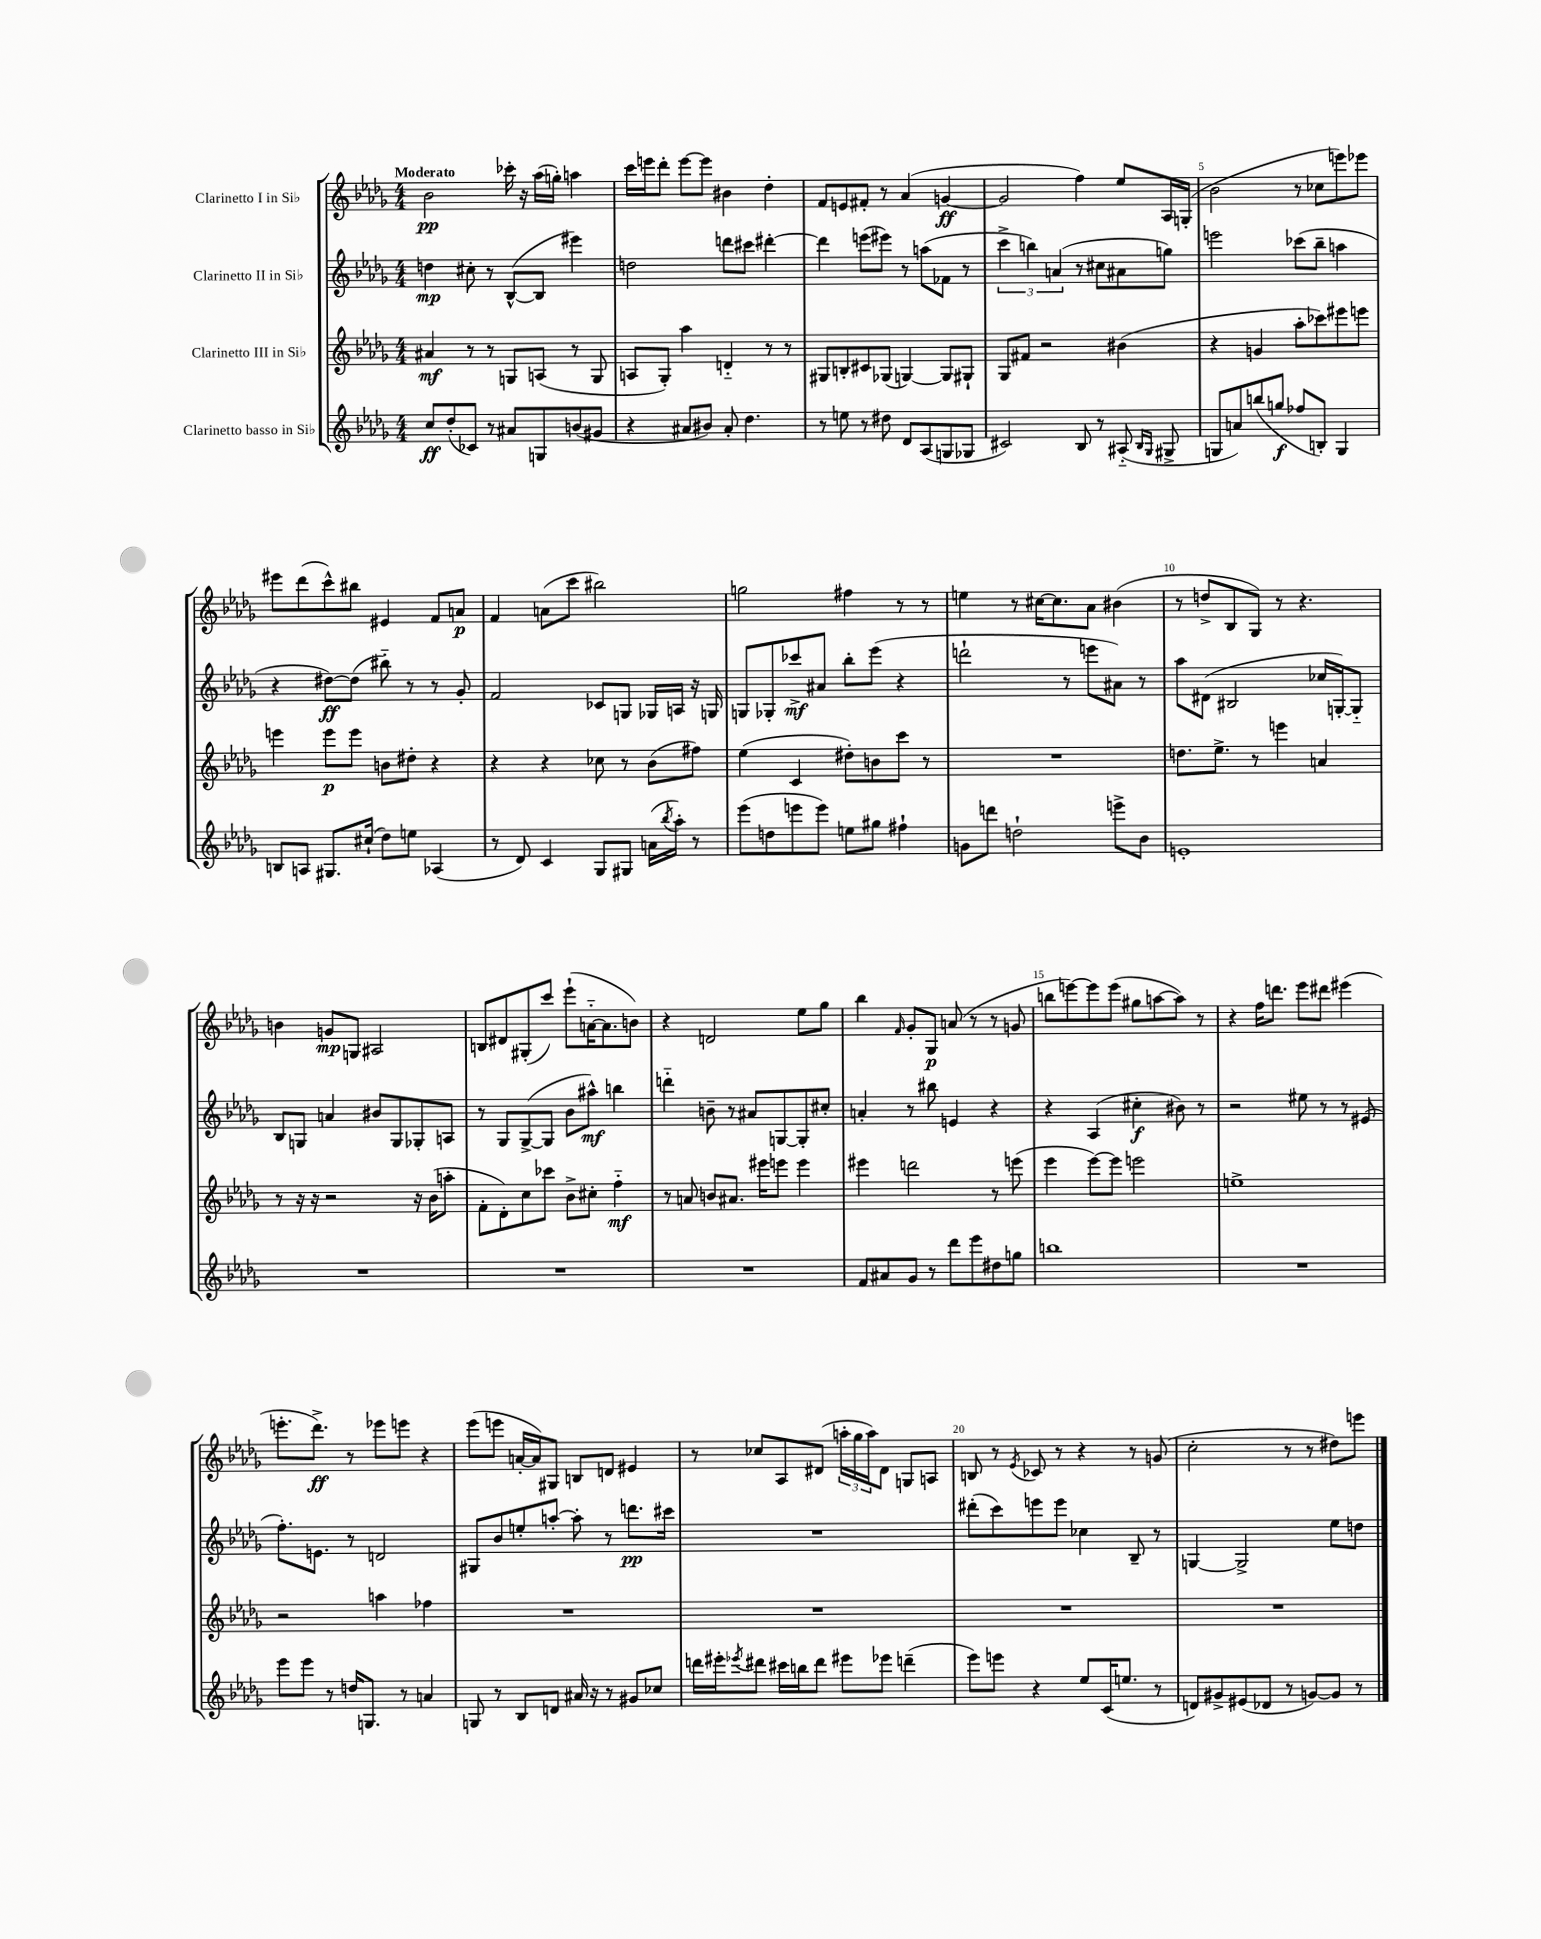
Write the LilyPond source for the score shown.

<<
\new StaffGroup <<
\new Staff = "s0" \with { instrumentName = "Clarinetto I in Sib" } {
    \clef treble \key des \major \numericTimeSignature \time 4/4 \tempo "Moderato"
    bes'2\pp ces'''16-. r16 aes''16( g''16-.) a''4 |
    c'''16 e'''16 des'''8-. e'''8~ e'''8 bis'4 des''4-. |
    f'8 e'8 fis'8-. r8 aes'4( g'4~\ff |
    g'2 f''4) ees''8 aes16 g16-.( |
    bes'2 r8 ces''8 e'''8) ees'''8 |
    eis'''8 des'''8( c'''8-^) bis''8 eis'4 f'8 a'8\p |
    f'4 a'8( c'''8 bis''2) |
    g''2 fis''4 r8 r8 |
    e''4 r8 cis''16~ cis''8. aes'8 bis'4( |
    r8 d''8-> bes8 ges8) r8 r4. |
    b'4 g'8\mp g8 ais2 |
    b8 dis'8 gis8-.( c'''8) ees'''8-!( a'16~-_ a'8. b'8) |
    r4 d'2 ees''8 ges''8 |
    bes''4 \grace { f'16 } ges'8-. ges8\p a'8( r8 r8 g'8 |
    b''8 e'''8~) e'''8 e'''8( gis''8 a''8~ a''8) r8 |
    r4 f''16 d'''8. ees'''8 dis'''8 eis'''4( |
    e'''8.-. des'''8.->\ff) r8 ees'''8 e'''8 r4 |
    ees'''8( e'''8 a'16~-. a'16) gis8 b8 d'8 eis'4 |
    r8 ces''8 aes8 dis'8( \tuplet 3/2 { a''16-. ges''16 a''16) } dis'8 g8 a8 |
    b8 r8 \acciaccatura { ees'8 } ces'8 r8 r4 r8 g'8( |
    c''2-. r8 r8 dis''8) e'''8 \bar "|." |
}
\new Staff = "s1" \with { instrumentName = "Clarinetto II in Sib" } {
    \clef treble \key des \major \numericTimeSignature \time 4/4
    d''4\mp cis''8-. r8 bes8~-^( bes8 eis'''4) |
    d''2 d'''8 cis'''8 dis'''4~-. |
    dis'''4 e'''8( eis'''8) r8 a''8( fes'8 r8 |
    \tuplet 3/2 { c'''4-> b''4) a'4( } r8 cis''8 ais'8 g''8) |
    e'''2 ces'''8( bes''8-- a''4 |
    r4 dis''8~\ff) dis''8( bis''8-_) r8 r8 ges'8-. |
    f'2 ces'8 g8 ges16 a16 r16 g16 |
    g8 ges8-. ces'''8->\mf ais'8 bes''8-. ees'''8( r4 |
    d'''2-! r8 e'''8 ais'8) r8 |
    aes''8 dis'8( bis2 ces''16 g16~-.) g8-_ |
    bes8 g8 a'4 bis'8 g8 ges8-. a8 |
    r8 ges8 ges8~->( ges8 bes'8 ais''8-^\mf) b''4 |
    d'''4-_ b'8-- r8 ais'8 g8~ g8-. cis''8-. |
    a'4-. r8 bis''8 e'4 r4 |
    r4 aes4( cis''4-.\f bis'8) r8 |
    r2 eis''8 r8 r8 eis'8( |
    f''8.-.) e'8. r8 d'2 |
    gis8 bes'8 e''8-. a''8~-. a''8-. r8 d'''8.\pp cis'''16 |
    R1 |
    dis'''8-.( c'''8) e'''8 e'''8 ces''4 bes8-- r8 |
    g4~ g2-> ees''8 d''8 \bar "|." |
}
\new Staff = "s2" \with { instrumentName = "Clarinetto III in Sib" } {
    \clef treble \key des \major \numericTimeSignature \time 4/4
    ais'4\mf r8 r8 g8 a8( r8 g8 |
    a8 ges8-.) aes''4 d'4-_ r8 r8 |
    gis8 b8-. cis'8 ges8( g4~) g8 gis8-! |
    ges8 fis'8 r2 bis'4( |
    r4 g'4 aes''8-. ces'''8) eis'''8 e'''8 |
    e'''4 e'''8\p e'''8 b'8 dis''8-. r4 |
    r4 r4 ces''8 r8 bes'8( fis''8) |
    ees''4( c'4 dis''8-.) b'8 c'''8 r8 |
    R1 |
    d''8. ees''8.-> r8 e'''4 a'4 |
    r8 r16 r16 r2 r16 bes'16( a''8-. |
    f'8-. des'8-.) c''8 ces'''8 bes'8-> cis''8-. f''4-_\mf |
    r8 a'8 b'8 ais'8. eis'''16 e'''8 e'''4 |
    eis'''4 d'''2 r8 e'''8( |
    ees'''4 ees'''8~) ees'''8 e'''2 |
    e''1-> |
    r2 a''4 fes''4 |
    R1 |
    R1 |
    R1 |
    R1 \bar "|." |
}
\new Staff = "s3" \with { instrumentName = "Clarinetto basso in Sib" } {
    \clef treble \key des \major \numericTimeSignature \time 4/4
    c''8\ff des''8-.( ces'8) r8 ais'8 g8 b'8( gis'8 |
    r4 ais'8 bis'8) ais'8-. des''4. |
    r8 e''8 r8 dis''8 des'8 aes8( g8 ges8 |
    cis'2) bes8 r8 ais8-_( \grace { bes16 ges16 } gis8-> |
    g8 a'8) b''8( g''8\f fes''8 b8-.) g4 |
    b8 a8 gis8. cis''16-!( des''8) e''8 aes4( |
    r8 des'8) c'4 ges8 gis8 a'16( \acciaccatura { bes''8 } aes''16-.) r8 |
    ees'''8( d''8 e'''8 e'''8) e''8 gis''8 fis''4-! |
    g'8 d'''8 d''2-! e'''8-> bes'8 |
    e'1-. |
    R1 |
    R1 |
    R1 |
    f'8 ais'8 ges'8 r8 des'''8 ees'''8 dis''8 g''8 |
    b''1 |
    R1 |
    ees'''8 ees'''8 r8 d''16 g8. r8 a'4 |
    g8 r8 bes8 d'8 ais'16 r16 r8 gis'8 ces''8 |
    d'''16 eis'''16-. \acciaccatura { ees'''8 } dis'''8 cis'''16 b''16 dis'''8 eis'''8 ees'''8 d'''4--( |
    ees'''8) e'''8 r4 ees''8 c'16( e''8. r8 |
    d'8) gis'8-> eis'8( des'8 r8 g'8~) g'8 r8 \bar "|." |
}
>>
>>
\layout { \context { \Score \override BarNumber.break-visibility = ##(#f #t #t) barNumberVisibility = #(every-nth-bar-number-visible 5) } }
